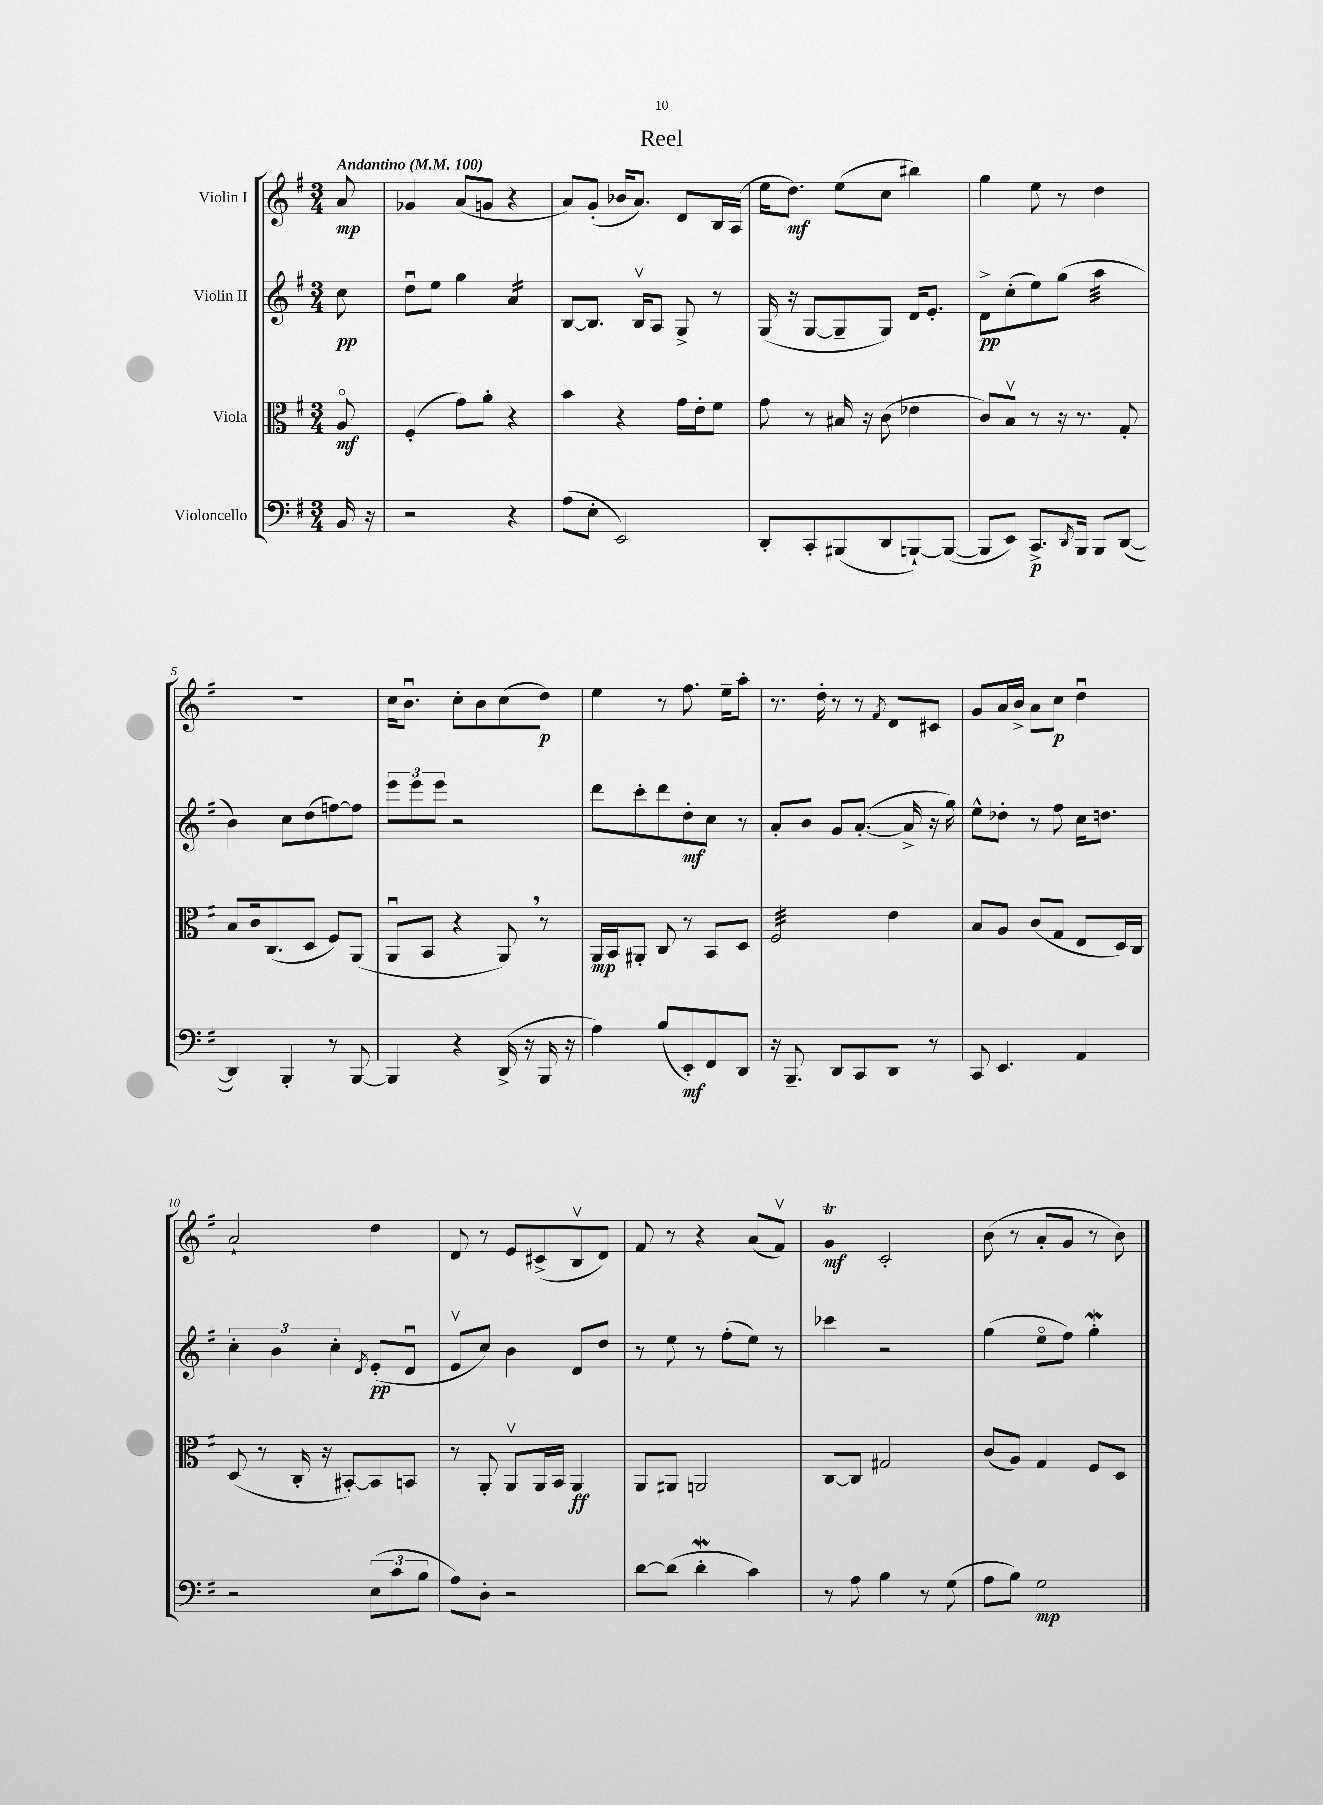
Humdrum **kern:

**kern	**kern	**kern	**kern
*staff4	*staff3	*staff2	*staff1
*clefF4	*clefC3	*clefG2	*clefG2
*k[f#]	*k[f#]	*k[f#]	*k[f#]
*M3/4	*M3/4	*M3/4	*M3/4
*MM100	*MM100	*MM100	*MM100
16BB/	8Ao/	8cc\	8a/
16r	.	.	.
=	=	=	=
2r	(4F#'/	8ddu\L	4g-/
.	.	8ee\J	.
.	8g\L)	4gg\	(8a/L
.	8a'\J	.	8g/J
4r	4r	4a/	4r
=	=	=	=
(8A\L	4b\	[8B/L	8a/L)
8E'\J	.	8.B/]J	(8g'/J
2EE/)	4r	.	16b-/LK
.	.	16Bv/LK	8.a/J)
.	.	8A/J	.
.	16g\LL	8G^/	8d/L
.	16e'\J	.	.
.	8f#\J	8r	16B/L
.	.	.	(16A/JJ
=	=	=	=
8DD'/L	8g\	(16G/	16ee\LK
.	.	16r	8.dd\J)
8CC'/	8r	[8G/L	.
(8BBB#/	16B#/	8G~/]	(8ee\L
.	16r	.	.
8DD/	(8c\	8G/J)	8cc\J
[8BBB`/)	4e-\	16d/LK	4bb#\)
.	.	8.e'/J	.
(8BBB/_J	.	.	.
=	=	=	=
8BBB/]L	8c/L)	8d^\L	4gg\
8EE/J)	8Bv/J	(8cc'\	.
8.CC^/L	8r	8ee\)	8ee\
.	16r	(8gg\J	8r
8qDD/	.	.	.
16BBB/Jk	8.r	.	.
8BBB/L	.	4aa\	4dd\
([8DD/J	8G'/	.	.
=	=	=	=
4DD/])	8B/L	4b\)	2.r
.	16c/k	.	.
.	(8.C/	.	.
4BBB'/	.	8cc\L	.
.	8D/J	(8dd\	.
8r	8F#/L)	[8ff\)	.
[8BBB/	(8AA/J	8ff\]J	.
=	=	=	=
4BBB/]	8AAu/L	12eee\L	16cc\LK
.	.	.	8.bu\J
.	.	12eee\	.
.	8BB/J	.	.
.	.	12eee\J	.
4r	4r	2r	8cc'\L
.	.	.	8b\
(16DD^/	8AA/)	.	(8cc\
16r	.	.	.
16BBB/	8r	.	8dd\J)
16r	.	.	.
=	=	=	=
4A\)	16AA/LL	8ddd\L	4ee\
.	16BB/J	.	.
.	8AA#'/J	8ccc'\	.
(8B/L	8C/	8ddd\	8r
8EE'/)	8r	8dd'\	8.ff#\
8FF#/	8BB/L	8cc\J	.
.	.	.	16ee~\LK
8DD/J	8D/J	8r	8aa'\J
=	=	=	=
16r	2F#/	8a'/L	8.r
8.BBB~/	.	.	.
.	.	8b/J	.
.	.	.	16dd'\
8DD/L	.	8g/L	8r
8CC/	.	([8.a'/J	8r
.	.	.	8qf#/
8DD/J	4e\	.	8d/L
.	.	16a^/]	.
8r	.	16r	8c#/J
.	.	16gg\)	.
=	=	=	=
8CC/	8B/L	8ee^^\L	8g/L
4.EE/	8A/J	8dd-'\J	16a/L
.	.	.	16b^/JJ
.	(8c/L	8r	8a\L
.	8G/J	8ff#\	8cc\J
4AA/	8E/L	16cc\LK	4ddu\
.	.	8.dd\J	.
.	16D/L)	.	.
.	16C/JJ	.	.
=	=	=	=
2r	(8D/	6cc'\	2a`/
.	8r	.	.
.	.	6b\	.
.	16C'/	.	.
.	16r	.	.
.	.	6cc'\	.
.	[8BB#'/L)	.	.
.	.	8qd/	.
(12E\L	8BB#/]	(8e'/L	4dd\
12c\	.	.	.
.	8BB/J	8du/J	.
12B\J	.	.	.
=	=	=	=
8A\L)	8r	8ev/L	8d/
8D'\J	8AA'/	8cc/J)	8r
2r	8AAv/L	4b\	8e/L
.	16AA/L	.	(8c#^/
.	16BB/JJ	.	.
.	4AA/	8d/L	8Bv/
.	.	8dd/J	8d/J)
=	=	=	=
[8d\L	8AA/L	8r	8f#/
(8d\]J	8AA#/J	8ee\	8r
4d'\	2AA/	8r	4r
.	.	(8ff#'\L	.
4c\)	.	8ee\J)	(8a/L
.	.	8r	8f#v/J)
=	=	=	=
8r	[8C/L	4ccc-\	4g/
8A\	8C/]J	.	.
4B\	2G#/	2r	2c'/
8r	.	.	.
(8G\	.	.	.
=	=	=	=
8A\L	(8c/L	(4gg\	(8b\
8B\J)	8A/J)	.	8r
2G\	4G/	8eeo\L	8a'/L
.	.	8ff#\J)	8g/J
.	8F#/L	4gg'\	8r
.	8D/J	.	8b\)
==	==	==	==
*-	*-	*-	*-
